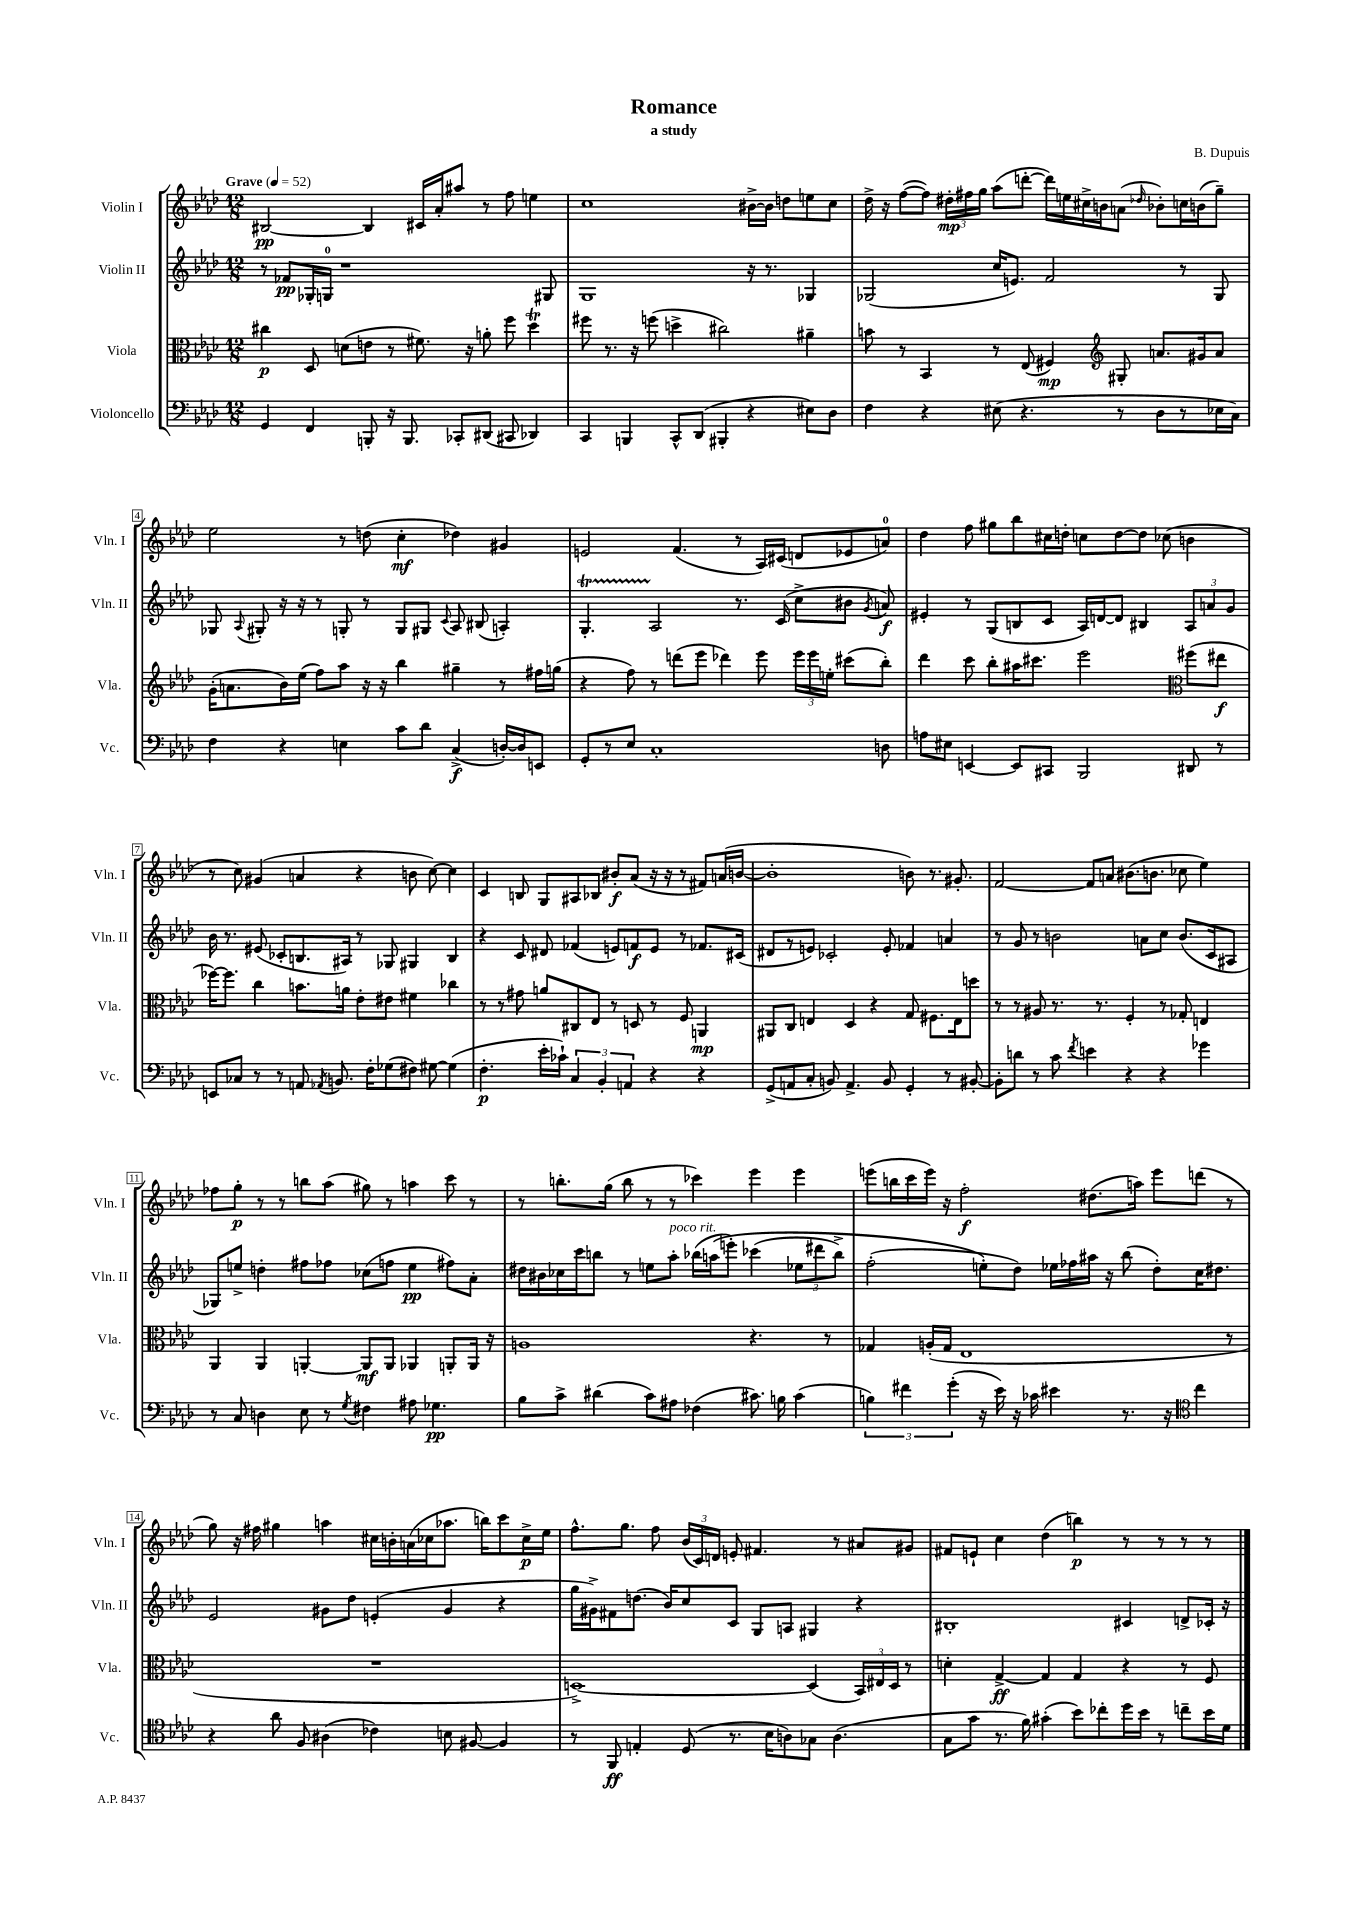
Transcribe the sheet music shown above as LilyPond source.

\header { title = "Romance" composer = "B. Dupuis" subtitle = "a study" }
<<
\new StaffGroup <<
\new Staff = "s0" \with { instrumentName = "Violin I" shortInstrumentName = "Vln. I" } {
    \clef treble \key aes \major \numericTimeSignature \time 12/8 \tempo "Grave" 4 = 52
    \autoBeamOff bis2~\pp bis4 cis'16[ aes'16-. ais''8] r8 f''8 e''4 |
    c''1 bis'16[~-> bis'16] d''8[ e''8 c''8] |
    des''16-> r16 f''8[~( f''8]) \tuplet 3/2 { dis''16[-.\mp fis''16 g''16] } aes''8[( d'''8]~-. d'''16[) e''16 cis''16-> b'16 a'8]( \grace { des''16 } bes'8[-.) c''16 b'16( g''8]--) |
    ees''2 r8 d''8( c''4-.\mf des''4) gis'4 |
    e'2 f'4.( r8 aes16[) cis'16]( d'8[ ees'8 a'8]-0) |
    des''4 f''8 gis''8[ bes''8 cis''16 d''16]-. c''8[ d''8~ d''8] ces''8( b'4 |
    r8 c''8) gis'4( a'4 r4 b'8 c''8~) c''4 |
    c'4 b8 g8[ ais8 bes8] bis'8[-.\f aes'8]( r16 r16 r8 fis'8[) a'16( b'16]~ |
    b'1-. b'8) r8. gis'8.-. |
    f'2~ f'8[ a'8] bis'8.[( b'8.] ces''8 ees''4) |
    fes''8[ g''8]-.\p r8 r8 b''8[ aes''8]( gis''8) r8 a''4 c'''8 r8 |
    r8 b''8.[-. g''16]( b''8 r8 r8 ces'''4) ees'''4 ees'''4 |
    e'''8[( b''16 c'''16 e'''16]) r16 f''2-.\f dis''8.[( a''16]) e'''8[ d'''8]( r8 |
    g''8) r16 fis''16 gis''4 a''4 cis''16[ b'16-. a'16( ces''16 aes''8.] b''16[) c'''8 ces''16->\p ees''16] |
    f''8.[-^ g''8.] f''8 \tuplet 3/2 { bes'16[( c'16) d'16] } e'8-. fis'4. r8 ais'8[ gis'8] |
    fis'8[ e'8]-! c''4 des''4( b''4\p) r8 r8 r8 r8 \bar "|." |
}
\new Staff = "s1" \with { instrumentName = "Violin II" shortInstrumentName = "Vln. II" } {
    \clef treble \key aes \major \numericTimeSignature \time 12/8
    \autoBeamOff r8 fes'8[\pp ges16-. g16]-0 r1 gis8 |
    g1 r16 r8. ges4 |
    ges2( c''16[ e'8.]) f'2 r8 ges8 |
    ges8 \appoggiatura { aes8 } gis8-. r16 r16 r8 g8-. r8 g8[ gis8] \appoggiatura { c'8 } aes8 bis8( a4-.) |
    g4.-.\startTrillSpan aes2\stopTrillSpan r8. c'16( c''8[-> bis'8] \acciaccatura { g'8 } a'8\f) |
    eis'4-. r8 g8[( b8 c'8] aes16[) d'16~ d'8] bis4 \tuplet 3/2 { aes8[ a'8 g'8] } |
    bes'16 r8. eis'8( ces'8[-. b8. ais16]) r8 ges8 gis4 b4 |
    r4 c'8 dis'8 fes'4( e'8[) f'8\f e'8] r8 fes'8.[ cis'16]( |
    dis'8[ r8 e'8]) ces'2-. e'8-. fes'4 a'4 |
    r8 g'8 r8 b'2 a'8[ c''8] b'8.[( c'16 ais8] |
    ges8[) e''8]-> d''4-. fis''8[ fes''8] ces''8[( f''8] e''4\pp fis''8[) aes'8]-. |
    dis''16[ bis'16 ces''16 c'''16 b''8] r8 e''8[ aes''8]-.^\markup { \italic "poco rit." } bes''16[( a''16\( e'''8]-.) ces'''4( \tuplet 3/2 { ees''8[ dis'''8 bes''8]->) } |
    f''2-.( e''8[-.\) des''8]) ees''16[ fes''16 ais''16] r16 bes''8( des''8[-.) c''16 dis''8.] |
    ees'2 gis'8[ des''8] e'4-.( gis'4 r4 |
    g''16[ gis'16->) fis'8 d''8.]( bes'16[) c''8 c'8] g8[ a8] gis4 r4 |
    bis1-. cis'4 d'8[-> ces'16]-. r16 \bar "|." |
}
\new Staff = "s2" \with { instrumentName = "Viola" shortInstrumentName = "Vla." } {
    \clef alto \key aes \major \numericTimeSignature \time 12/8
    \autoBeamOff cis''4\p des8 d'8[( e'8] r8 fis'8.) r16 a'8-. f''8 des''4\trill |
    fis''8 r8. r16 f''8( d''4-> cis''2) ais'4-- |
    b'8 r8 bes,4 r8 ees8( fis4\mp) \clef treble gis8-. a'8.[ gis'16 a'8] |
    g'16[-.( a'8. bes'16) ees''16]( f''8[) aes''8] r16 r16 bes''4 gis''4-- r8 fis''16[ g''16]( |
    r4 f''8) r8 d'''8[( ees'''8] des'''4) ees'''8 \tuplet 3/2 { ees'''16[ ees'''16 e''16]-. } cis'''8[( bes''8]-.) |
    des'''4 c'''8 bes''8[-. ais''16 cis'''8.] ees'''2 \clef alto fis''8[( eis''8]\f |
    fes''16[~) fes''8.] c''4 b'8.[ a'16] ees'8[-. eis'8] fis'4 ces''4 |
    r8 r8 gis'8 a'8[ cis8 ees8] r8 d8 r8 f8 a,4\mp |
    ais,8[ c8] e4 des4 r4 g8 fis8.[ e16 d''8] |
    r8 r8 ais8 r8. r8. f4-. r8 ges8-. e4 |
    aes,4 aes,4 a,4~-. a,8[\mf a,8] aes,4 a,8[-. a,16] r16 |
    a1 r4. r8 |
    ges4 a16[-.( ges16] ees1 r8 |
    R1. |
    d1~->) d4( \tuplet 3/2 { bes,16[) eis16 d16] } r8 |
    d'4-. g4~->\ff g4 g4 r4 r8 f8 \bar "|." |
}
\new Staff = "s3" \with { instrumentName = "Violoncello" shortInstrumentName = "Vc." } {
    \clef bass \key aes \major \numericTimeSignature \time 12/8
    \autoBeamOff g,4 f,4 b,,8-. r16 b,,8. ces,8[-. dis,8]( cis,8 des,4) |
    c,4 b,,4 c,8[-^ des,8]( bis,,4-. r4 eis8[) des8] |
    f4 r4 eis8( r4. r8 des8[ r8 ees16 c16]) |
    f4 r4 e4 c'8[ des'8] c4->\f( d16[~-.) d16 e,8] |
    g,8[-. r8 ees8] c1-. d8 |
    a8[ eis8] e,4~ e,8[ cis,8] bes,,2 dis,8 r8 |
    e,8[ ces8] r8 r8 a,8 \acciaccatura { aes,8 } b,8. f16[-. ges8( fis8]) gis8~ gis4( |
    f4.-.\p ees'16[-. ces'16]-!) \tuplet 3/2 { c4 bes,4-. a,4 } r4 r4 |
    g,8[->( a,8 c8]-. b,8) a,4.-> b,8 g,4-. r8 bis,8~-. |
    bis,8[-. d'8] r8 c'8 \acciaccatura { f'8 } e'4 r4 r4 ges'4 |
    r8 c8 d4 ees8 r8 \acciaccatura { g8 } fis4 ais8 ges4.\pp |
    bes8[ c'8]-> dis'4( c'8[) ais8] fes4( cis'8.) b16 cis'4( |
    \tuplet 3/2 { b4) fis'4 g'4-.( } r16 ees'16) r16 ces'16 eis'4 r8. r16 \clef tenor c''4 |
    r4 aes'8 f8 ais4( ces'4) b8 fis8~ fis4 |
    r8 f,8\ff e4-. des8( r8. bes16[ a8) ges8] a4.( |
    g8[ g'8] r8. f'16) gis'4-.( bes'8[) ces''8-. des''16 bes'16] r8 c''8[-- bes'16 des'16] \bar "|." |
}
>>
>>
\layout { \context { \Score \override BarNumber.stencil = #(make-stencil-boxer 0.1 0.3 ly:text-interface::print) } }
